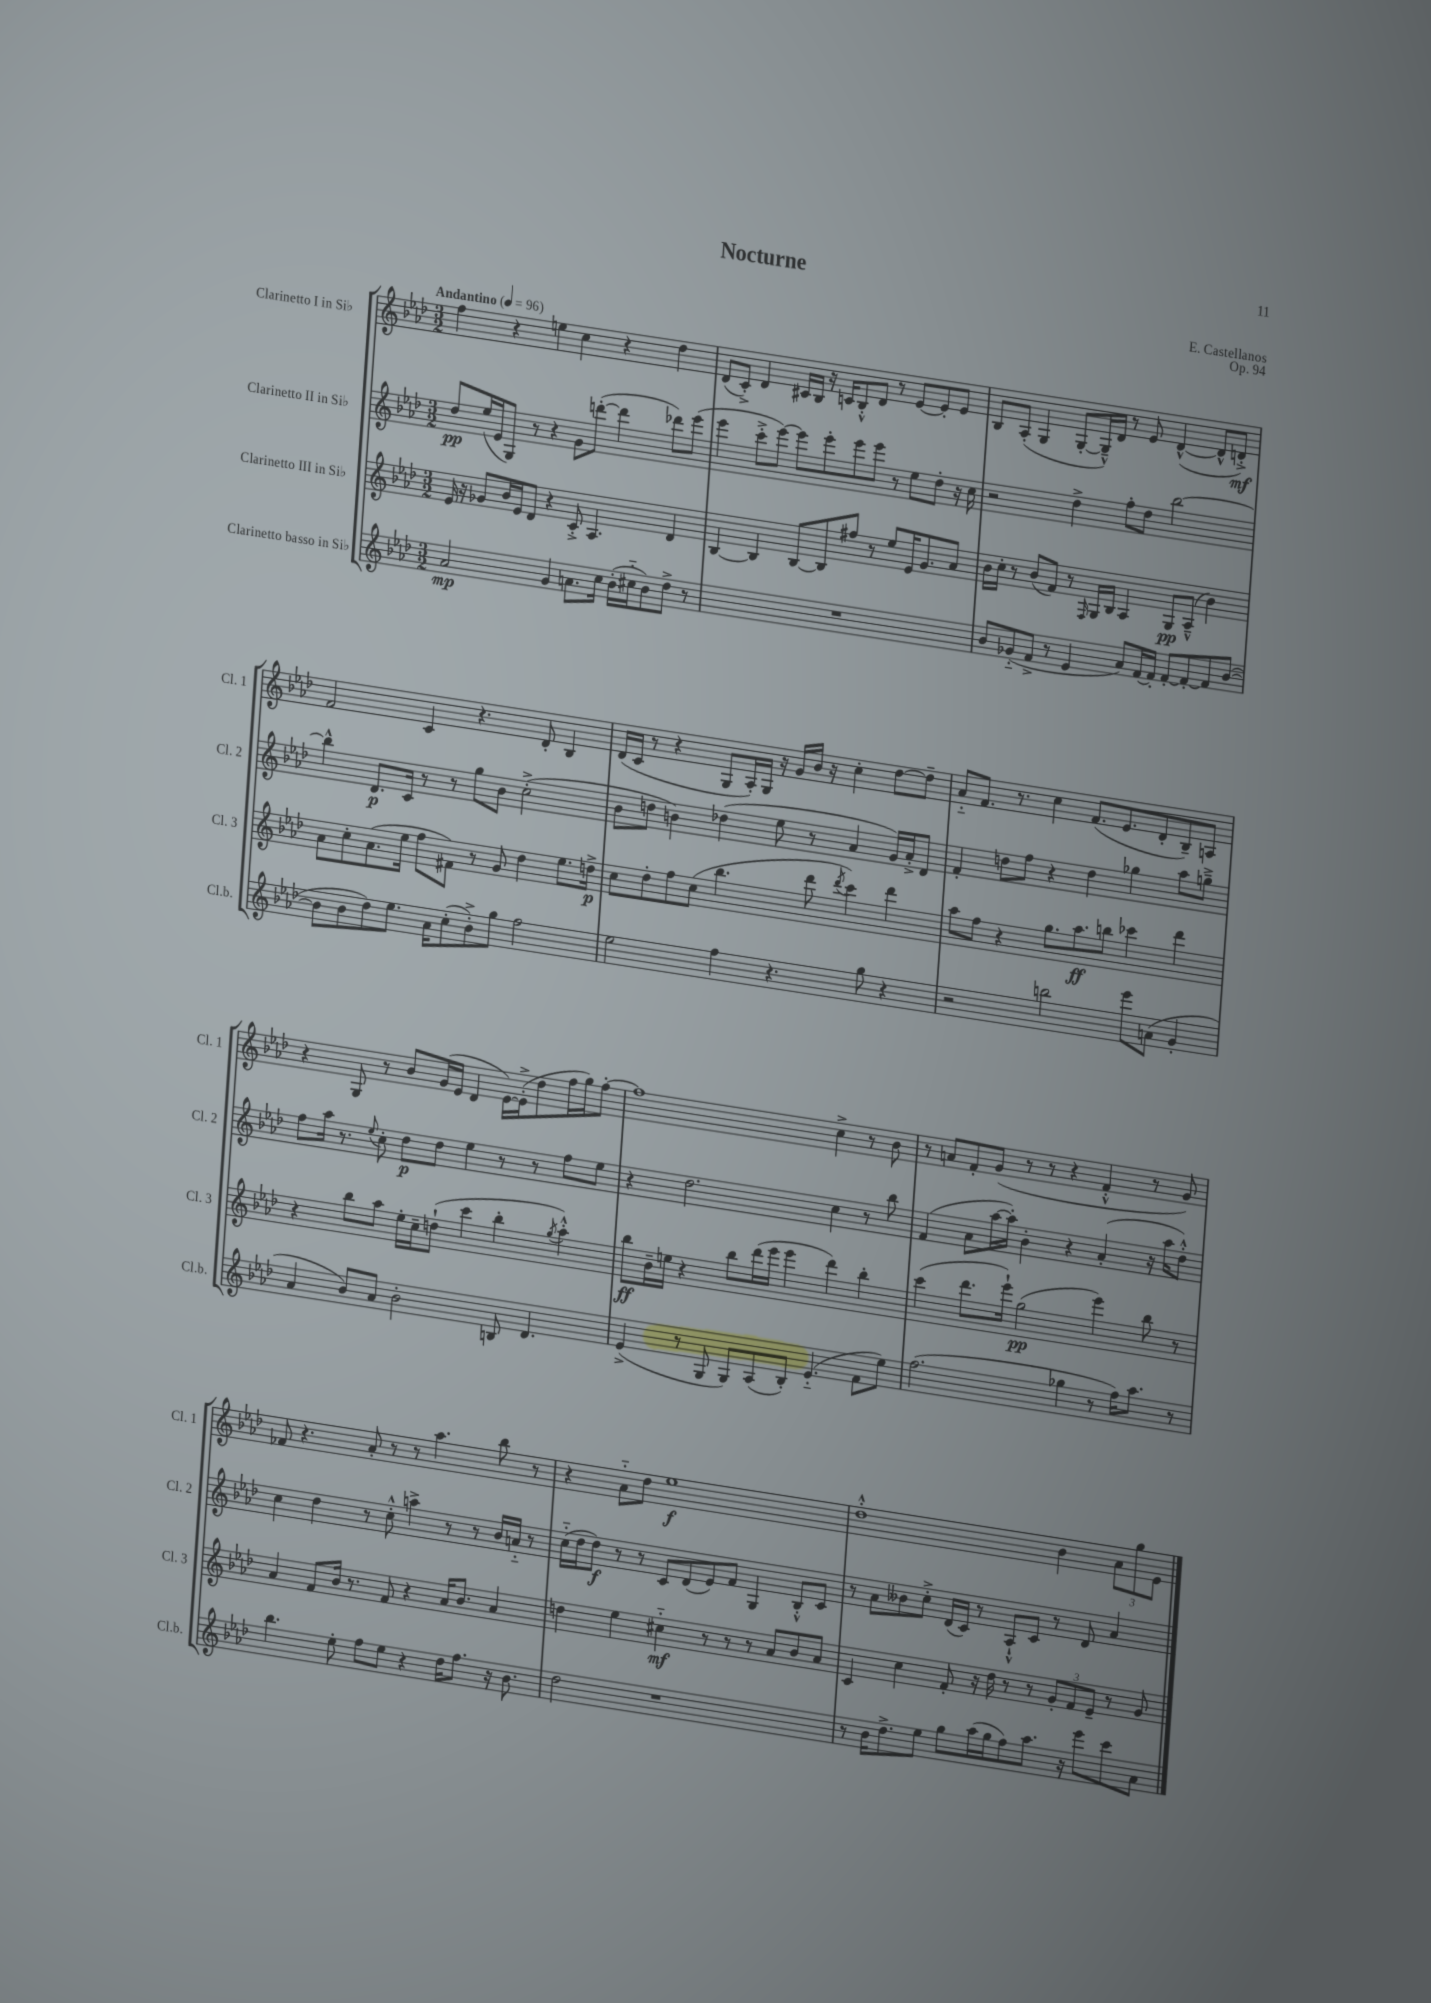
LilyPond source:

\header { title = "Nocturne" composer = "E. Castellanos" opus = "Op. 94" }
<<
\new StaffGroup <<
\new Staff = "s0" \with { instrumentName = "Clarinetto I in Sib" shortInstrumentName = "Cl. 1" } {
    \clef treble \key aes \major \numericTimeSignature \time 3/2 \tempo "Andantino" 4 = 96
    f''4 r4 e''4 c''4 r4 des''4 |
    des'8( c'8-.->) des'4 cis'16 bes16 r16 c'16 bes8-.-^ des'8 r8 ees'8~ ees'8-. ees'8 |
    bes8 aes8-.( g4 g8~-. g16---^) des'16 r8 ees'8 des'4~-^( des'8-^ d'8-.->\mf) |
    f'2 c'4 r4. des'8-. bes4 |
    des'16( c'16 r8 r4 g8 aes16-.) g16 r16 g'16 bes'16 r16 c''4-. des''8~ des''8-- |
    aes'8-_ f'8. r8. c''4 f'8.( ees'8. des'8-. bes8--) a8 |
    r4 g8 r8 bes'8 g'16( ees'16 des'4 ees'16~) ees'16-.->( des''8 f''16 g''16) f''8~-. |
    f''1 c''4-> r8 bes'8 |
    r8 a'8 f'8-. g'8( r8 r8 r4 f'4-.-^ r8 g'8) |
    fes'8 r4. aes'8-. r8 r8 aes''4. bes''8 r8 |
    r4 aes'8-_ des''8 ees''1\f |
    des''1-.-^ bes'4 \tuplet 3/2 { aes'8 g''8 ees'8 } \bar "|." |
}
\new Staff = "s1" \with { instrumentName = "Clarinetto II in Sib" shortInstrumentName = "Cl. 2" } {
    \clef treble \key aes \major \numericTimeSignature \time 3/2
    des''8\pp ees''16( ees'16 g8) r8 r4 g'8 d'''8~-.( d'''4 des'''8) ees'''8( |
    ees'''4 c'''8-.-> ees'''8~) ees'''8 ees'''8-. ees'''8 ees'''8 r8 ees''8 des''8-. r16 c''16 |
    r2 des''4-> f''8-. des''8 bes''2~ |
    bes''4-^ des'8.\p c'16 r8 r8 g''8 bes'8 c''2-.->( |
    bes'8 d''8 b'4) des''4( ees''8 r8 aes'4 g'16) aes'16-.-> des'8 |
    f'4-. d''8 f''8 r4 d''4 ges''4 aes''8 g''8---> |
    f''8 aes''16 r8. \appoggiatura { ees''8 } c''8-. des''8\p des''8 ees''4 r8 r8 f''8 ees''8 |
    r4 des''2. c''4 r8 bes''8 |
    f'4( aes'8 aes''16~ aes''16-.) bes'4-. r4 aes'4-.( r16 aes''16 des''8-.-^) |
    c''4 des''4 r8 c''8-.-^ a''4-> r8 r8 bes'16 a'16-_ r8 |
    c''16-_( des''16 des''8\f) r8 r8 c'8 des'8( ees'8) f'8 g4 bes8-.-^ c'8 |
    r8 aes'8 beses'8 c''8-.-> des'16( c'16) r8 aes8-!-^ c'8 r8 des'8 aes'4 \bar "|." |
}
\new Staff = "s2" \with { instrumentName = "Clarinetto III in Sib" shortInstrumentName = "Cl. 3" } {
    \clef treble \key aes \major \numericTimeSignature \time 3/2
    ees'16 r16 ges'8 bes'16 ees'16 des'8 r4 c'8-.-> aes4. des'4 |
    bes4~ bes4 bes8~ bes8 fis''8 r8 ees''8 ees'16 g'8. aes'8 |
    bes'16 c''16-. r8 bes'8( f'8) r8 \grace { f16 } g16 bes16 aes4 g8\pp aes8---^( bes'4) |
    aes'8 c''8-. aes'8.( ees''16 f''8 fis'8) r8 g'8 des''4 ees''8. d''16->\p |
    c''8 des''8-. f''8 c''8( bes''4. des'''8 \acciaccatura { des'''8 } c'''4) des'''4 |
    aes''8 f''8 r4 g''8. aes''8.\ff b''8 ces'''4 des'''4 |
    r4 bes''8 aes''8 ees''16-. c''16-- d''8-!( c'''4 bes''4-. \acciaccatura { g''8 } aes''4-.-^) |
    bes''8\ff bes'16-- e''16 r4 bes''8 des'''16( ees'''16 ees'''4 des'''4) bes''4-. |
    c'''4( des'''8. ees'''16-!) g''2\pp( ees'''4) bes''8 r8 |
    aes'4 f'8 bes'16 r8. f'8 r4 aes'16 bes'8. aes'4 |
    d''4 ees''4 cis''4-_\mf r8 r8 r8 aes'8 bes'8 aes'8 |
    c'4 c''4 f'8-. r16 des''16 r8 r8 \tuplet 3/2 { g'8-. f'8 ees'8-- } r8 g'8 \bar "|." |
}
\new Staff = "s3" \with { instrumentName = "Clarinetto basso in Sib" shortInstrumentName = "Cl.b." } {
    \clef treble \key aes \major \numericTimeSignature \time 3/2
    aes'2\mp g'4 a'8. c''16 bes'16-.( cis''16-_ bes'8) des''8-> r8 |
    R1. |
    bes'8 ges'8-_( f'8-> r8 ees'4 aes'8) f'16~ f'16-. f'8~-. f'8~-. f'8 bes'8~( |
    bes'8 bes'8 des''8) ees''8. aes'16 c''8-.( bes'8-.->) g''8 f''2 |
    ees''2 f''4 r4. g''8 r4 |
    r2 b''2 ees'''8 a'8( g'4-. |
    aes'4 bes'8) aes'8 bes'2-. b8 des'4. |
    ees'4->( r8 g8 g8) aes8( bes8-.) ees'4.-_( f'8 ees''8) |
    f''2.( ges''4 r8 f''16) aes''8. r8 |
    bes''4. ees''8-. f''8 ees''8 r4 des''16 f''8. r16 bes'8. |
    des''2 r1 |
    r8 bes'16 des''8.-> ees''8 g''8 aes''16( g''16 f''8) aes''8. r16 ees'''8 c'''8 aes'8 \bar "|." |
}
>>
>>
\layout { \context { \Score \remove "Bar_number_engraver" } }
